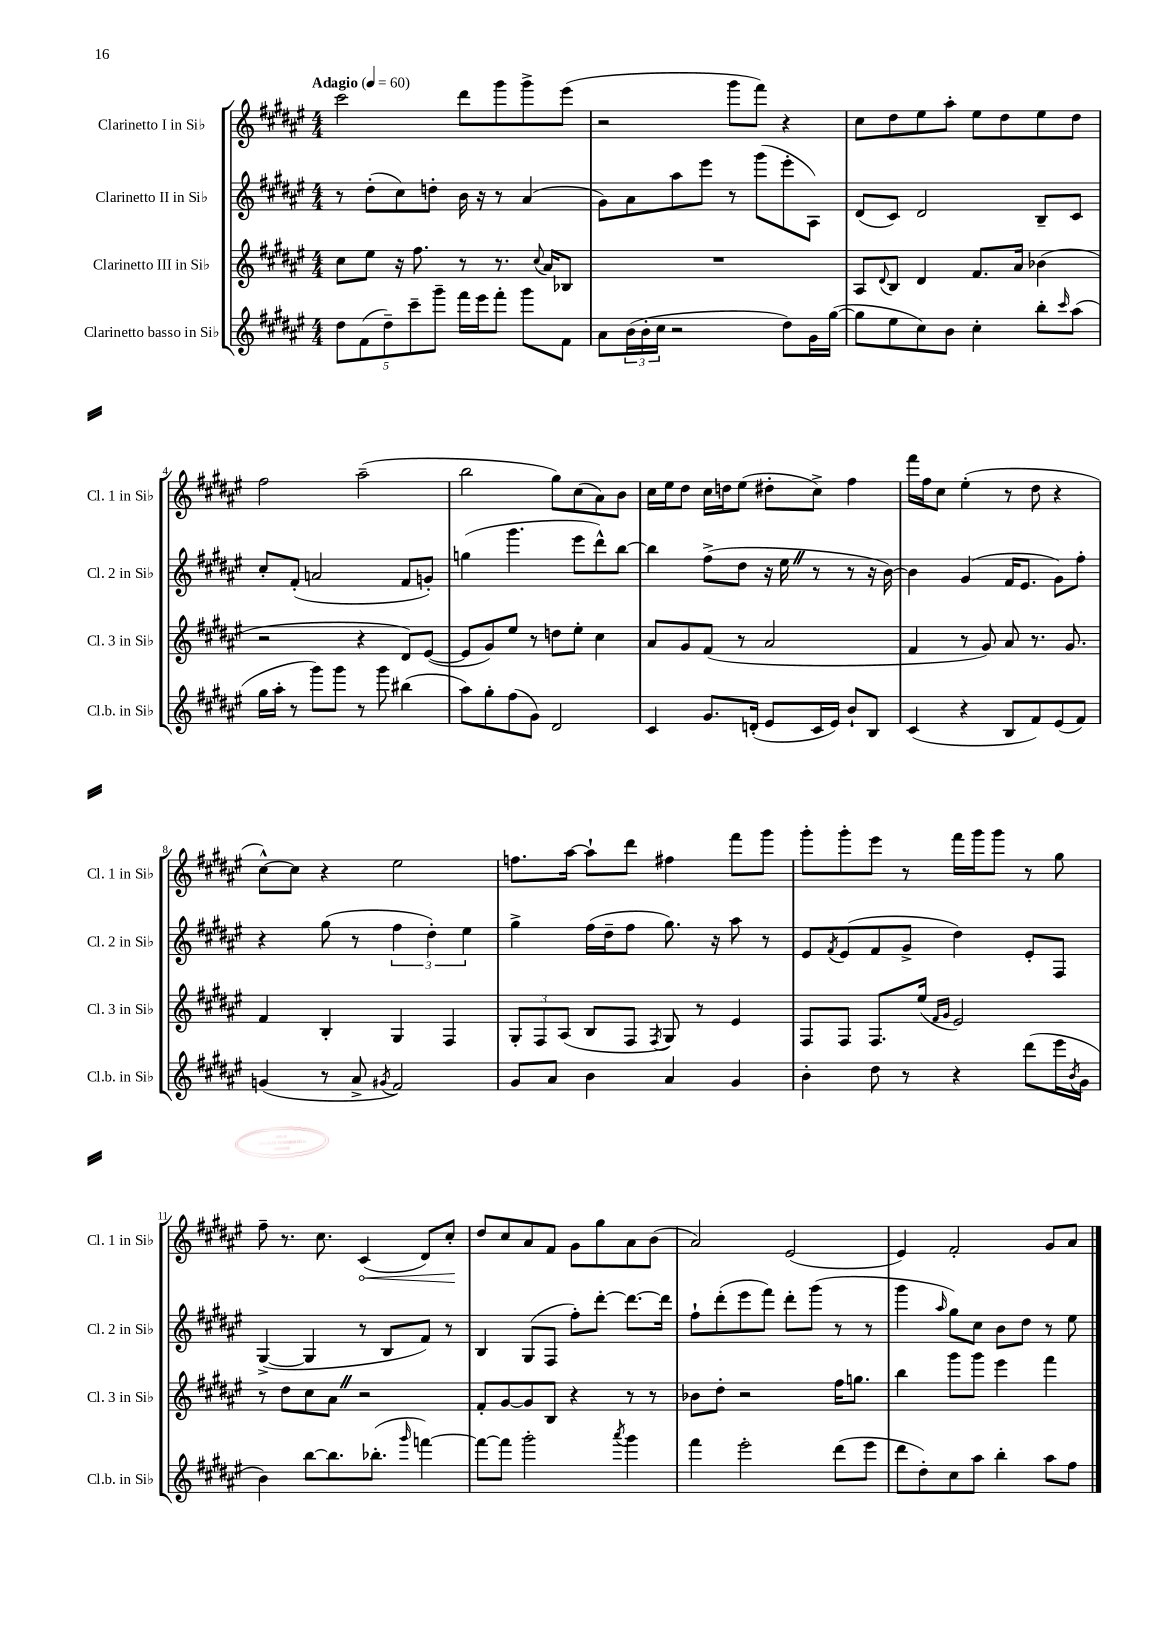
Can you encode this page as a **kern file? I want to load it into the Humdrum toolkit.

**kern	**kern	**kern	**kern
*staff4	*staff3	*staff2	*staff1
*clefG2	*clefG2	*clefG2	*clefG2
*k[f#c#g#d#a#e#]	*k[f#c#g#d#a#e#]	*k[f#c#g#d#a#e#]	*k[f#c#g#d#a#e#]
*M4/4	*M4/4	*M4/4	*M4/4
*MM60	*MM60	*MM60	*MM60
10dd#	8cc#	8r	2ccc#
(10f#	.	.	.
.	8ee#	(8dd#'	.
10dd#~)	.	.	.
.	16r	8cc#)	.
10ccc#~	.	.	.
.	8.ff#	.	.
.	.	8dd'	.
10ggg#~	.	.	.
16fff#	8r	16b	8ddd#
16eee#	.	16r	.
8fff#'	8.r	8r	8ggg#
8ggg#	.	(4a#	8ggg#^
.	8qqcc#	.	.
.	16a#	.	.
8f#	8B-	.	(8eee#
=	=	=	=
8a#	1r	8g#)	2r
(24b	.	8a#	.
24b'	.	.	.
24cc#	.	.	.
2r	.	8aa#	.
.	.	8eee#	.
.	.	8r	8ggg#
.	.	(8ggg#	8fff#)
8dd#)	.	8eee#'	4r
16g#	.	8A#)	.
([16gg#	.	.	.
=	=	=	=
8gg#]	8A#	(8d#	8cc#
.	8qqd#	.	.
8ee#	8B	8c#)	8dd#
8cc#)	4d#	2d#	8ee#
8b	.	.	8aa#'
4cc#'	8.f#	.	8ee#
.	.	.	8dd#
.	16a#	.	.
8bb'	(4b-	8B~	8ee#
16qqccc#	.	.	.
(8aa#	.	8c#	8dd#
=	=	=	=
16gg#	2r	8cc#'	2ff#
16aa#'	.	.	.
8r	.	(8f#'	.
8ggg#)	.	2a	.
8ggg#	.	.	.
8r	4r	.	(2aa#~
8ggg#	.	.	.
(4bb#	8d#)	8f#	.
.	([8e#	8g')	.
=	=	=	=
8aa#)	8e#]	(4gg	2bb
8gg#'	8g#)	.	.
(8ff#	8ee#	4.ggg#	.
8g#)	8r	.	.
2d#	8dd	.	8gg#)
.	8ee#'	8eee#	(8cc#
.	4cc#	8ddd#^^)	8a#)
.	.	[8bb	8b
=	=	=	=
4c#	8a#	4bb]	16cc#
.	.	.	16ee#
.	8g#	.	8dd#
8.g#	(8f#	(8ff#^	16cc#
.	.	.	16dd
.	8r	8dd#	(8ee#
(16d'	.	.	.
8e#	2a#	16r	8dd#'
.	.	16ee#	.
16c#	.	8r	8cc#^)
16e#)	.	.	.
8b`	.	8r	4ff#
8B	.	16r	.
.	.	[16b)	.
=	=	=	=
(4c#	4f#	4b]	16fff#
.	.	.	16ff#
.	.	.	8cc#
4r	8r	(4g#	(4ee#'
.	8g#)	.	.
8B	8a#	16f#	8r
.	.	8.e#	.
8f#)	8.r	.	8dd#
(8e#	.	8g#)	4r
.	8.g#	.	.
8f#)	.	8ff#'	.
=	=	=	=
(4g	4f#	4r	[8cc#^^)
.	.	.	8cc#]
8r	4B'	(8gg#	4r
8a#^	.	8r	.
8qg#	.	.	.
2f#)	4G#	6ff#	2ee#
.	.	6dd#')	.
.	4F#	.	.
.	.	6ee#	.
=	=	=	=
8g#	12G#'	4gg#^	8.ff
.	12F#	.	.
8a#	.	.	.
.	(12A#	.	.
.	.	.	[16aa#
4b	8B	(16ff#	8aa#`]
.	.	16dd#~	.
.	8F#	8ff#	8ddd#
.	8qF#	.	.
4a#	8G#)	8.gg#)	4ff#
.	8r	.	.
.	.	16r	.
4g#	4e#	8aa#	8fff#
.	.	8r	8ggg#
=	=	=	=
4b'	8F#	8e#	8ggg#'
.	.	8qf#	.
.	8F#	(8e#	8ggg#'
8dd#	8.F#	8f#	8eee#
8r	.	8g#^	8r
.	(16ee#	.	.
.	16qqf#	.	.
.	16qqg#	.	.
4r	2e#)	4dd#)	16fff#
.	.	.	16ggg#
.	.	.	8ggg#
(8ddd#	.	8e#'	8r
16eee#	.	8F#	8gg#
8qb	.	.	.
16g#	.	.	.
=	=	=	=
4b)	8r	([4G#^	8ff#~
.	8dd#	.	8.r
[8bb	8cc#	4G#]	.
.	.	.	8.cc#
8.bb]	8a#	.	.
.	2r	8r	(4c#
(8.bb-'	.	.	.
.	.	8B	.
16qqggg#	.	.	.
[4fff)	.	8f#)	8d#)
.	.	8r	8cc#'
=	=	=	=
8fff_	8f#'	4B	8dd#
8fff]	[8g#	.	8cc#
2ggg#'	8g#]	(8G#	8a#
.	8B	8F#	8f#
.	4r	8ff#')	8g#
.	.	[8ddd#'	8gg#
8qaaa#	.	.	.
4ggg#	8r	8.ddd#_	8a#
.	8r	.	(8b
.	.	16ddd#]	.
=	=	=	=
4fff#	8b-	8ff#`	2a#)
.	8dd#'	(8ddd#'	.
2eee#'	2r	8eee#	.
.	.	8fff#)	.
.	.	8ddd#'	(2e#
.	.	(8ggg#	.
(8ddd#	16ff#	8r	.
.	8.gg	.	.
8eee#	.	8r	.
=	=	=	=
8ddd#	4bb	4ggg#	4e#)
8dd#')	.	.	.
.	.	16qqaa#	.
8cc#	8ggg#	8gg#)	2f#'
8aa#	8ggg#	8cc#	.
4bb'	4eee#	8b	.
.	.	8dd#	.
8aa#	4fff#	8r	8g#
8ff#	.	8ee#	8a#
==	==	==	==
*-	*-	*-	*-
